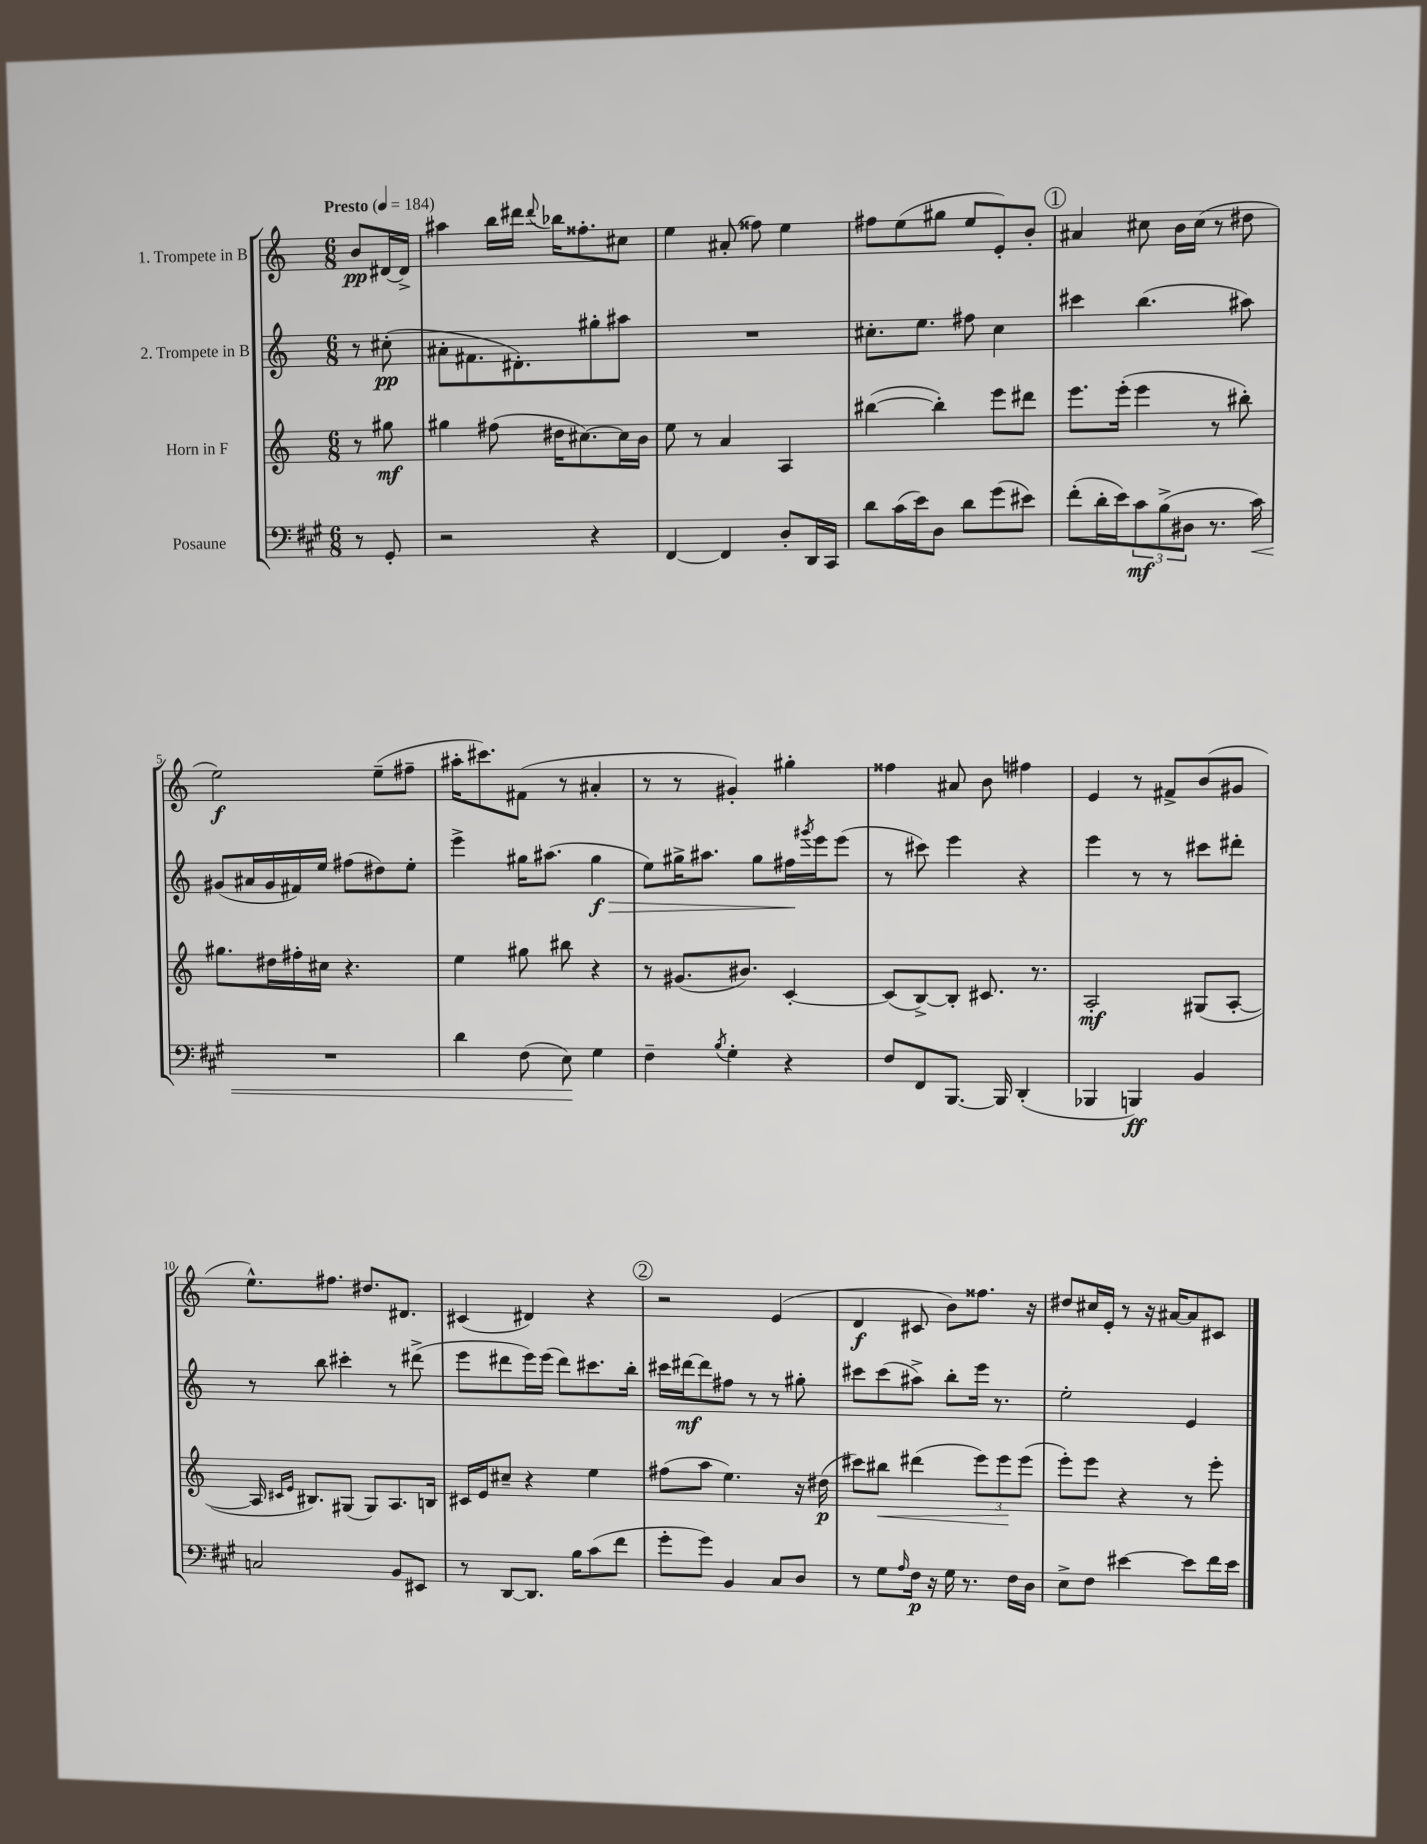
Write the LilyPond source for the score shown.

<<
\new StaffGroup <<
\new Staff = "s0" \with { instrumentName = "1. Trompete in B" } {
    \clef treble \key c \major \numericTimeSignature \time 6/8 \partial 4 \tempo "Presto" 4 = 184
    b'8\pp dis'16~ dis'16-> |
    ais''4 b''16 dis'''16 \appoggiatura { dis'''8 } bes''16 fisis''8.-. cis''8 |
    e''4 ais'8-.( fisis''8) e''4 |
    fis''8 e''8( gis''8 e''8 e'8-.) b'8-. |
    \mark \markup { \circle "1" } ais'4 cis''8 b'16 cis''16( r8 dis''8 |
    e''2\f) e''8--( fis''8-- |
    ais''16-. cis'''8.) fis'8( r8 ais'4-. |
    r8 r8 gis'4-.) gis''4-. |
    fisis''4 ais'8 b'8 fis''4 |
    e'4 r8 fis'8-> b'8( gis'8 |
    e''8.-^) fis''8. dis''8. dis'8. |
    cis'4( dis'4) r4 |
    \mark \markup { \circle "2" } r2 e'4( |
    d'4\f cis'8 b'8) fisis''8. r16 |
    dis''8 cis''16 e'16-. r8 r16 ais'16~ ais'8 cis'8 \bar "|." |
}
\new Staff = "s1" \with { instrumentName = "2. Trompete in B" } {
    \clef treble \key c \major \numericTimeSignature \time 6/8 \partial 4
    r8 cis''8-.\pp( |
    ais'8-. fis'8. dis'8.-.) gis''8-. ais''8 |
    R2. |
    cis''8.-. e''8. fis''8 cis''4 |
    \mark \markup { \circle "1" } cis'''4 b''4.( ais''8) |
    gis'8( ais'16 gis'16 fis'16) e''16 fis''8( dis''8) e''8-. |
    e'''4-> gis''16 ais''8.( gis''4\f\> |
    e''8) gis''16-> ais''8. gis''8 fis''16\! \acciaccatura { gis'''8 } e'''16 e'''8( |
    r8 cis'''8) e'''4 r4 |
    e'''4 r8 r8 cis'''8 dis'''8-. |
    r8 b''8 cis'''4-. r8 dis'''8->( |
    e'''8 dis'''8 e'''16) e'''16( dis'''8) cis'''8. b''16-. |
    \mark \markup { \circle "2" } cis'''16 dis'''16~\mf dis'''8 fis''8 r8 r8 gis''8-. |
    cis'''8 cis'''8( ais''8->) b''8-. e'''16 r8. |
    e''2-. e'4 \bar "|." |
}
\new Staff = "s2" \with { instrumentName = "Horn in F" } {
    \clef treble \key c \major \numericTimeSignature \time 6/8 \partial 4
    r8 gis''8\mf |
    gis''4 fis''8( dis''16 cis''8.~) cis''16 b'16 |
    e''8 r8 a'4 a4 |
    bis''4~( bis''4-.) e'''8 dis'''8 |
    \mark \markup { \circle "1" } e'''8. e'''16-.( e'''4 r8 bis''8-.) |
    gis''8. dis''16 fis''16-. cis''16 r4. |
    e''4 gis''8 bis''8 r4 |
    r8 gis'8.( bis'8.) c'4~-. |
    c'8( b8~->) b8-. cis'8. r8. |
    a2-.\mf gis8( a8~-. |
    a16 \grace { cis'16 e'16 } bis8.) gis8( gis8) a8. b16 |
    cis'16 e'16 cis''8-- r4 e''4 |
    \mark \markup { \circle "2" } fis''8( a''8 e''4.) r16 dis''16\p( |
    cis'''8) bis''8\< dis'''4( \tuplet 3/2 { e'''8) e'''8\! e'''8( } |
    e'''8-.) e'''8 r4 r8 e'''8-. \bar "|." |
}
\new Staff = "s3" \with { instrumentName = "Posaune" } {
    \clef bass \key a \major \numericTimeSignature \time 6/8 \partial 4
    r8 gis,8-. |
    r2 r4 |
    fis,4~ fis,4 d8-. d,16 cis,16 |
    d'8 cis'16( e'16) d8 d'8 gis'8( eis'8) |
    \mark \markup { \circle "1" } fis'8-.( d'16-. e'16) \tuplet 3/2 { cis'8\mf b8->( dis8 } r8. cis'16\<) |
    R2. |
    d'4 fis8( e8\!) gis4 |
    fis4-- \acciaccatura { b8 } gis4-. r4 |
    fis8 fis,8 b,,8.~ b,,16 d,4-.( |
    bes,,4 b,,4\ff) b,4 |
    c2 b,8 eis,8 |
    r8 d,8~ d,8. b16 cis'8( fis'8 |
    \mark \markup { \circle "2" } gis'8-. gis'8) b,4 cis8 d8 |
    r8 gis8 \grace { a16 } fis16\p r16 gis16 r8. fis16 d16 |
    e8-> fis8 eis'4~ eis'8 fis'16 eis'16 \bar "|." |
}
>>
>>
